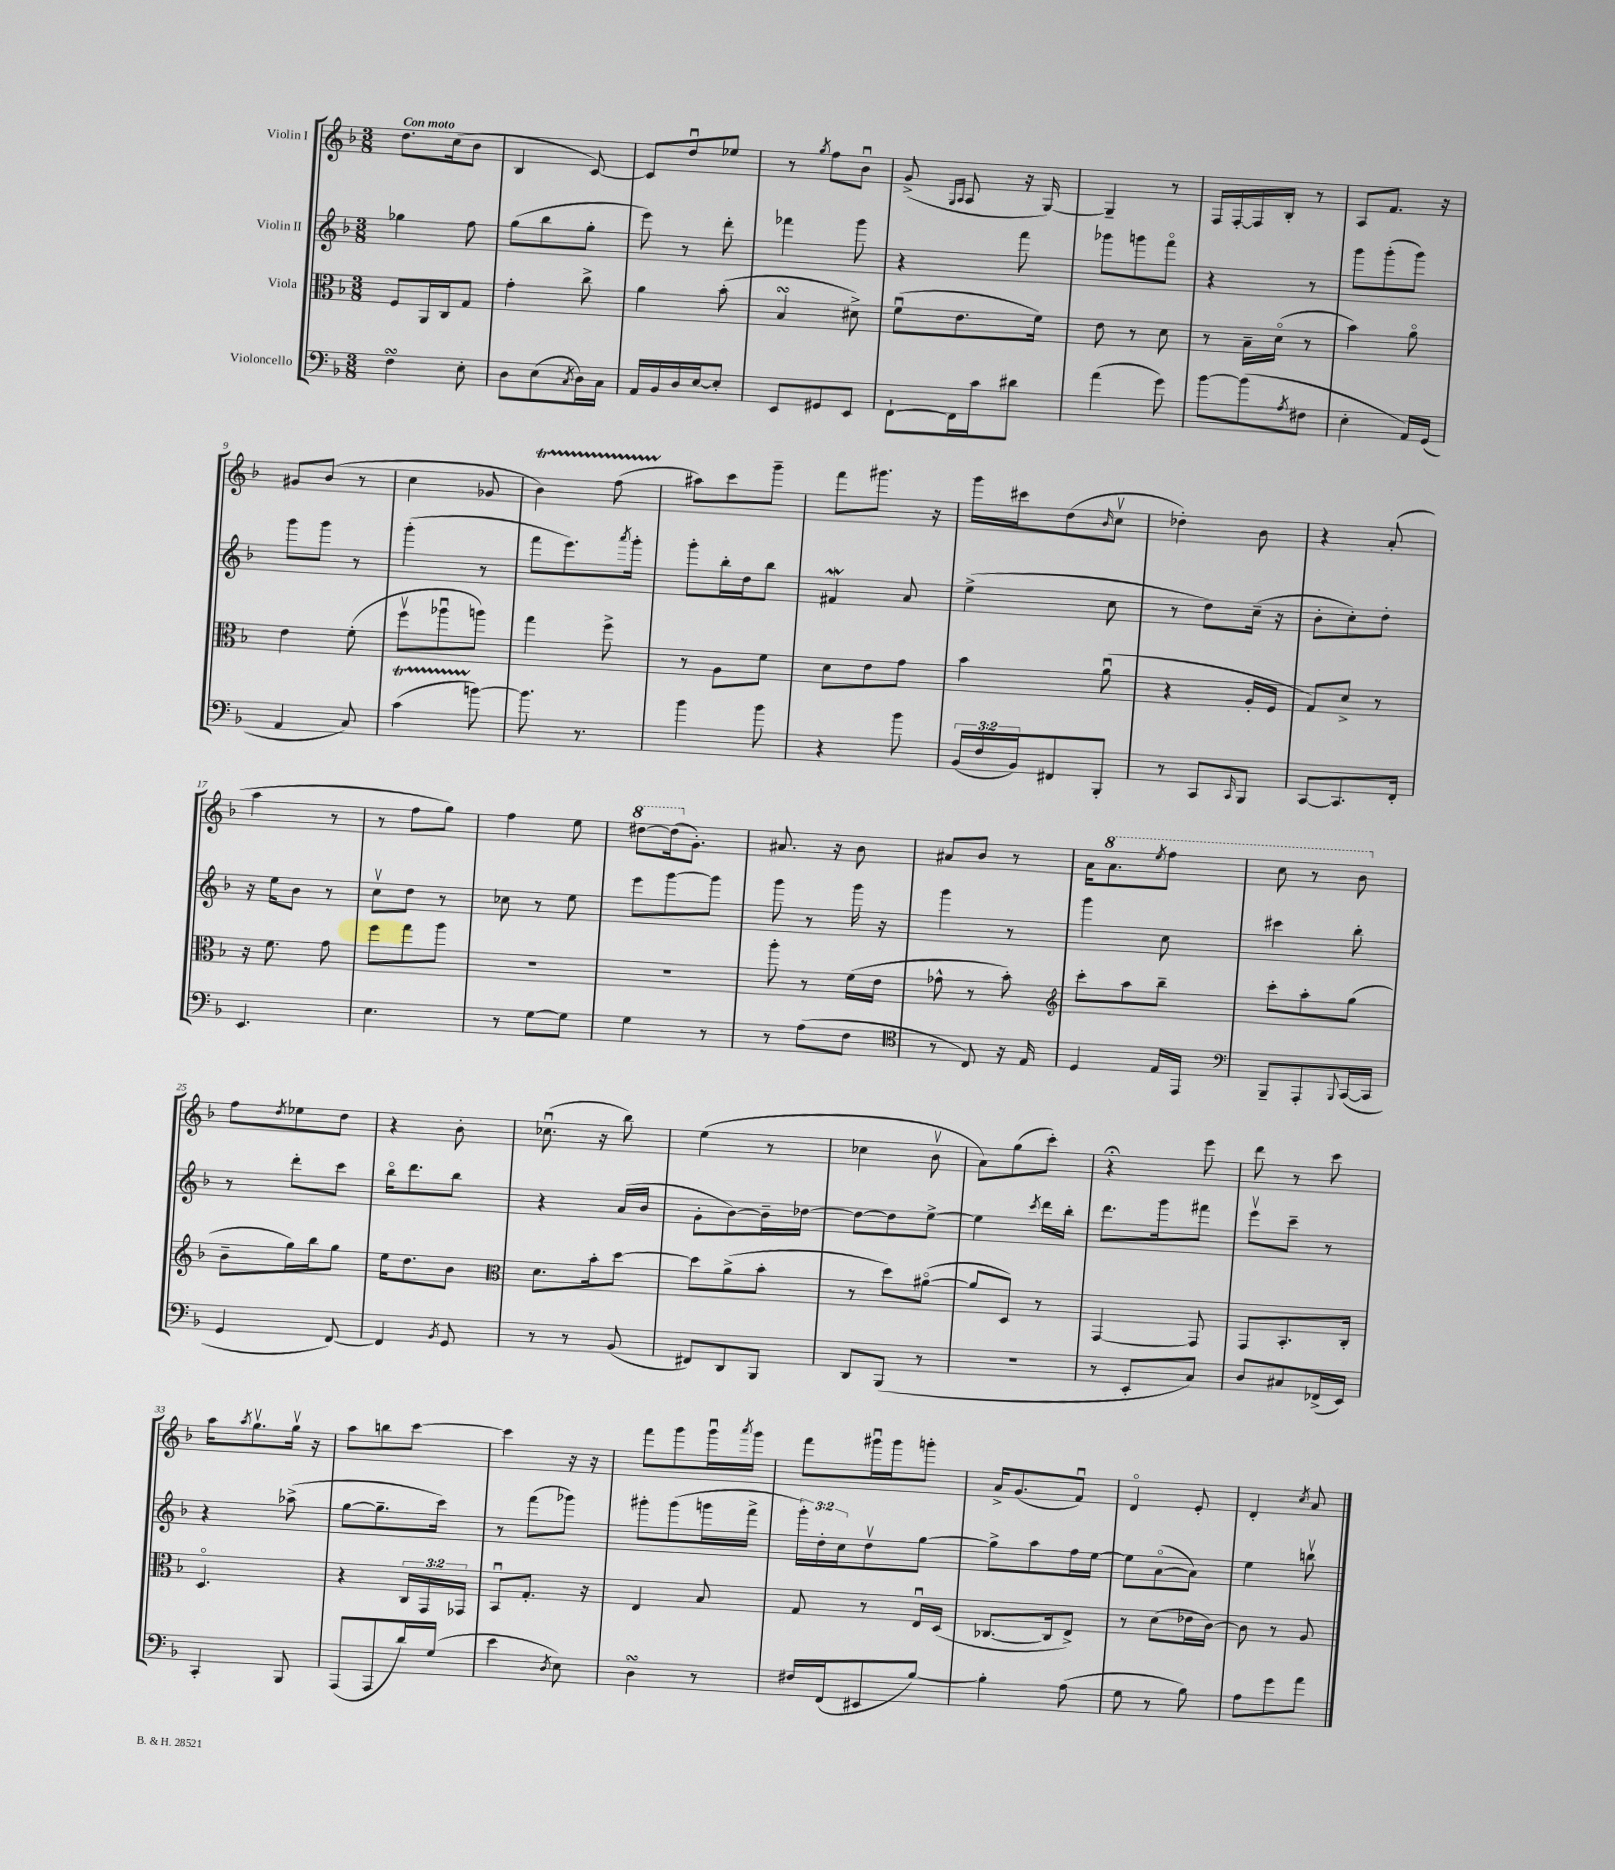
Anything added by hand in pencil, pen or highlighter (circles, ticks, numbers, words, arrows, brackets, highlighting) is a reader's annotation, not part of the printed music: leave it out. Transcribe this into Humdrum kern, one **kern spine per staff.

**kern	**kern	**kern	**kern
*part4	*part3	*part2	*part1
*staff4	*staff3	*staff2	*staff1
*I"Violoncello	*I"Viola	*I"Violin II	*I"Violin I
*clefF4	*clefC3	*clefG2	*clefG2
*k[b-]	*k[b-]	*k[b-]	*k[b-]
*M3/8	*M3/8	*M3/8	*M3/8
=1	=1	=1	=1
!	!	!	!LO:TX:a:B:t=Con moto
4FsSSs\	8F/L	4gg-X\	8.dd\L
.	16AA/L	.	.
.	16C/J	.	(16cc\k
8E'\	8G/J	8ff\	8b-\J
=2	=2	=2	=2
8D\L	4g'\	(8gg\L	4B-/
(8E\	.	8bb-\	.
8qC/	.	.	.
16D\L)	8cc^\	8gg'\J	[8c/)
16C\JJ	.	.	.
=3	=3	=3	=3
16AA/LL	4a\	8eee\)	8c/L]
16BB-/	.	.	.
16D/	.	8r	8ddu/
[16E/J	.	.	.
8E'/J]	(8b-'\	8ddd'\	8ee-X/J
=4	=4	=4	=4
8EE/L	4B-sSSs/	4fff-X\	8r
.	.	.	8qgg/
8GG#X/	.	.	8ff\L
8EE/J	8d#X^\)	8ggg\	8b-u\J
=5	=5	=5	=5
[8FF`\L	(8fu\L	4r	(8g^/
.	.	.	16qqG/LL
.	.	.	16qqA/JJ
16FF\L]	8.e\	.	8A/
16c\J	.	.	.
8d#X\J	.	8fff\	16r
.	16f\Jk)	.	[16G/)
=6	=6	=6	=6
(4a\	8e\	8ggg-X\L	4G~/]
.	8r	8gggn\	.
8g\)	8d\	8fff\J	8r
=7	=7	=7	=7
[8b-\L	8r	4r	16F/LL
.	.	.	[16F'/
(8b-\]	16B-~\LL	.	16F/]
.	(16d\JJ	.	16B-'/JJ
8qA/	.	.	.
8F#X\J	8r	8r	8r
=8	=8	=8	=8
4E'\	4b-\)	8ggg\L	8A/L
.	.	(8ggg'\	8.f/J
16AA/LL)	8a\	8ggg\J)	.
(16GG/JJ	.	.	16r
!!LO:LB:g=z
=9	=9	=9	=9
4AA/	4e\	8ggg\L	8g#X/L
.	.	8ggg\J	(8b-/J
8C/)	(8f'\	8r	8r
=10	=10	=10	=10
(4cT\	8ffv\L	(4ggg'\	4cc\
.	8aa-Xu\	.	.
[8bn\)	8aan\J)	8r	8g-X/
=11	=11	=11	=11
8.b\]	4gg\	8fff\L	4b-T\)
.	.	8.eee\)	.
8.r	.	.	.
.	8ff^\	.	(8ffTTT\
.	.	8qaaa/	.
.	.	16ggg'\Jk	.
=12	=12	=12	=12
4b-\	8r	8ggg'\L	8aa#X\L)
.	8A\L	16bb-'\L	8ccc\
.	.	16dd\J	.
8b-\	8f\J	8bb-\J	8ggg~\J
=13	=13	=13	=13
4r	8d\L	4f#XW/	8fff\L
.	8e\	.	8.ggg#X\J
8b-\	8g\J	8a/	.
.	.	.	16r
=14	=14	=14	=14
(24BB-/LL	4b-\	(4ee^\	16ggg\LL
24F/	.	.	.
.	.	.	16ccc#X\J
24BB-/J)	.	.	.
8FF#X/	.	.	(8dd\
.	.	.	16qqb-/
8BBB-'/J	(8au\	8cc\	8ccv\J
=15	=15	=15	=15
8r	4r	8r	4dd-X'\)
8CC/L	.	8dd\L)	.
16qqCC/	.	.	.
8BBB-/J	16A'/LL	(16cc~\Jk	8b-\
.	16F/JJ	16r	.
=16	=16	=16	=16
[8CC/L	8G/L)	8b-'\L	4r
8.CC/]	8d^/J	8cc'\)	.
.	8r	8dd'\J	(8a'/
16FF'/Jk	.	.	.
!!LO:LB:g=z
=17	=17	=17	=17
4.EE/	16r	16r	4aa\
.	8.f\	16ee\KL	.
.	.	8b-\J	.
.	8g\	8r	8r
=18	=18	=18	=18
4.E\	8ff\L	8ccv\L	8r
.	8gg\	8dd\J	8ff\L
.	8aa\J	8r	8gg\J)
=19	=19	=19	=19
8r	4.r	8cc-X\	4ff\
[8G\L	.	8r	.
8G\J]	.	8ee\	8ee\
=20	=20	=20	=20
*	*	*	*8va
4G\	4.r	8eee\L	[8ddd#X\L
.	.	[8ggg\	(16ddd#\k]
*	*	*	*X8va
.	.	.	8.g'\J)
8r	.	8ggg\J]	.
=21	=21	=21	=21
8r	8aa'\	8ggg\	8.a#X/
(8A\L	8r	8r	.
.	.	.	16r
8F\J	(16f\LL	16ggg\	8b-\
.	16e\JJ	16r	.
=22	=22	=22	=22
*clefC4	*	*	*
8r	8g-X^^\	4ggg\	8a#X/L
8C/)	8r	.	8b-/J
16r	8b-'\)	8r	8r
16E/	.	.	.
=23	=23	=23	=23
*	*clefG2	*	*
4D/	8ccc'\L	4ggg\	16a\KL
*	*	*	*8va
.	.	.	8.aa\
.	8aa\	.	.
.	.	.	8qeee/
16E/LL	8bb-~\J	8cc\	8fff\J
16EE/JJ	.	.	.
=24	=24	=24	=24
*clefF4	*	*	*
8BBB-~/L	8ccc'\L	4ccc#X\	8ccc\
8AAA'/	8aa'\	.	8r
8qqBBB-/	.	.	.
([16CC/L	(8gg\J	8bb-'\	8bb-\
16CC/JJ]	.	.	.
!!LO:LB:g=z
=25	=25	=25	=25
*	*	*	*X8va
4GG/	8b-~\L	8r	8ff\L
.	.	.	8qdd/
.	16gg\L)	8ddd'\L	8ee-X\
.	16bb-\J	.	.
[8FF/)	8gg\J	8ccc\J	8dd\J
=26	=26	=26	=26
4FF/]	16ee\KL	16bb-\KL	4r
.	8.dd\	8.ddd\	.
8qBB-/	.	.	.
8GG/	8b-\J	8bb-\J	8b-'\
=27	=27	=27	=27
*	*clefC3	*	*
8r	8.d\L	4r	(8.cc-Xu\
8r	.	.	.
.	16b-'\k	.	16r
(8BB-/	[8dd\J	(16a/LL	8bb-\)
.	.	16b-/JJ	.
=28	=28	=28	=28
8FF#X/L)	8dd\L]	8g'\L	(4ee\
8DD/	(8a^\	[8b-\)	.
8BBB-/J	8b-'\J	16b-~\L]	8r
.	.	[16dd-X\JJ	.
=29	=29	=29	=29
8DD/L	8r	8dd-\L_	4cc-X\
(8BBB-/J	8dd\L)	8dd-\]	.
8r	([8a#X\J	[8ee^\J	8b-v\
=30	=30	=30	=30
4.r	8a#/L]	4ee\]	8a\L)
.	8D/J)	.	(8gg\
.	.	8qccc/	.
.	8r	16ddd\LL	8ccc'\J)
.	.	16bb-'\JJ	.
=31	=31	=31	=31
8r	[4GG/	8.ddd\L	4r;<
8EE'/L	.	.	.
.	.	16ggg\k	.
8C/J)	8GG/]	8fff#X\J	8eee\
=32	=32	=32	=32
8D/L	8GG/L	8eeev\L	8ddd\
8C#X/	8.BB-'/	8ccc~\J	8r
(16FF-X^/L	.	8r	8ccc\
16EE/JJ)	16C'/Jk	.	.
!!LO:LB:g=z
=33	=33	=33	=33
4CC'/	4.D/	4r	16aa\KL
.	.	.	8qaa/
.	.	.	8.ggv\
8BBB-/	.	(8aa-X^\	16ggv\Jk
.	.	.	16r
=34	=34	=34	=34
(8AAA/L	4r	[8gg\L	8aa\L
8AAA/	.	8.gg~\]	8bbn\
16d/L)	24C/LL	.	[8ccc\J
.	24GG/	.	.
(16G/JJ	.	16ccc\Jk)	.
.	24GG-X/JJ	.	.
=35	=35	=35	=35
4e\	8BB-u/L	8r	4ccc\]
.	8.G'/J	(8fff\L	.
8qD/	.	.	.
8E\)	.	8ggg-X\J)	16r
.	16r	.	16r
=36	=36	=36	=36
4DsSSS\	4E/	8ggg#X'\L	8fff\L
.	.	(8ggg#\	8ggg\
8r	8B-/	16gggn\L	16gggu\L
.	.	.	8qaaa/
.	.	16fff^\JJ	16ggg\JJ
=37	=37	=37	=37
16F#X/LL	8G/	24ggg'\LL)	8fff\L
.	.	24dd'\	.
(16FF/J	.	.	.
.	.	24cc\J	.
8EE#X/	8r	8ddv\	16ggg#Xu\L
.	.	.	16ggg#\J
[8B-/J)	16Eu/LL	[8gg\J	8gggn'\J
.	(16D/JJ	.	.
=38	=38	=38	=38
4B-'\]	[8.C-X/L	8gg^\L]	16a^/KL
.	.	.	(8.g/
.	.	8aa\	.
.	16C-/k]	.	.
(8A\	8E^/J)	16ff\L	8fu/J)
.	.	[16ee\JJ	.
=39	=39	=39	=39
8G\	8r	8ee\L]	4d/
8r	(8d\L	([8a\	.
8B-\)	16e-X\L	8a\J])	8e'/
.	[16c\JJ)	.	.
=40	=40	=40	=40
8A\L	8c\]	4ee\	4d'/
8g\	8r	.	.
.	.	.	8qcc/
8a\J	8A/	8bbnv\	8a/
==	==	==	==
*-	*-	*-	*-
